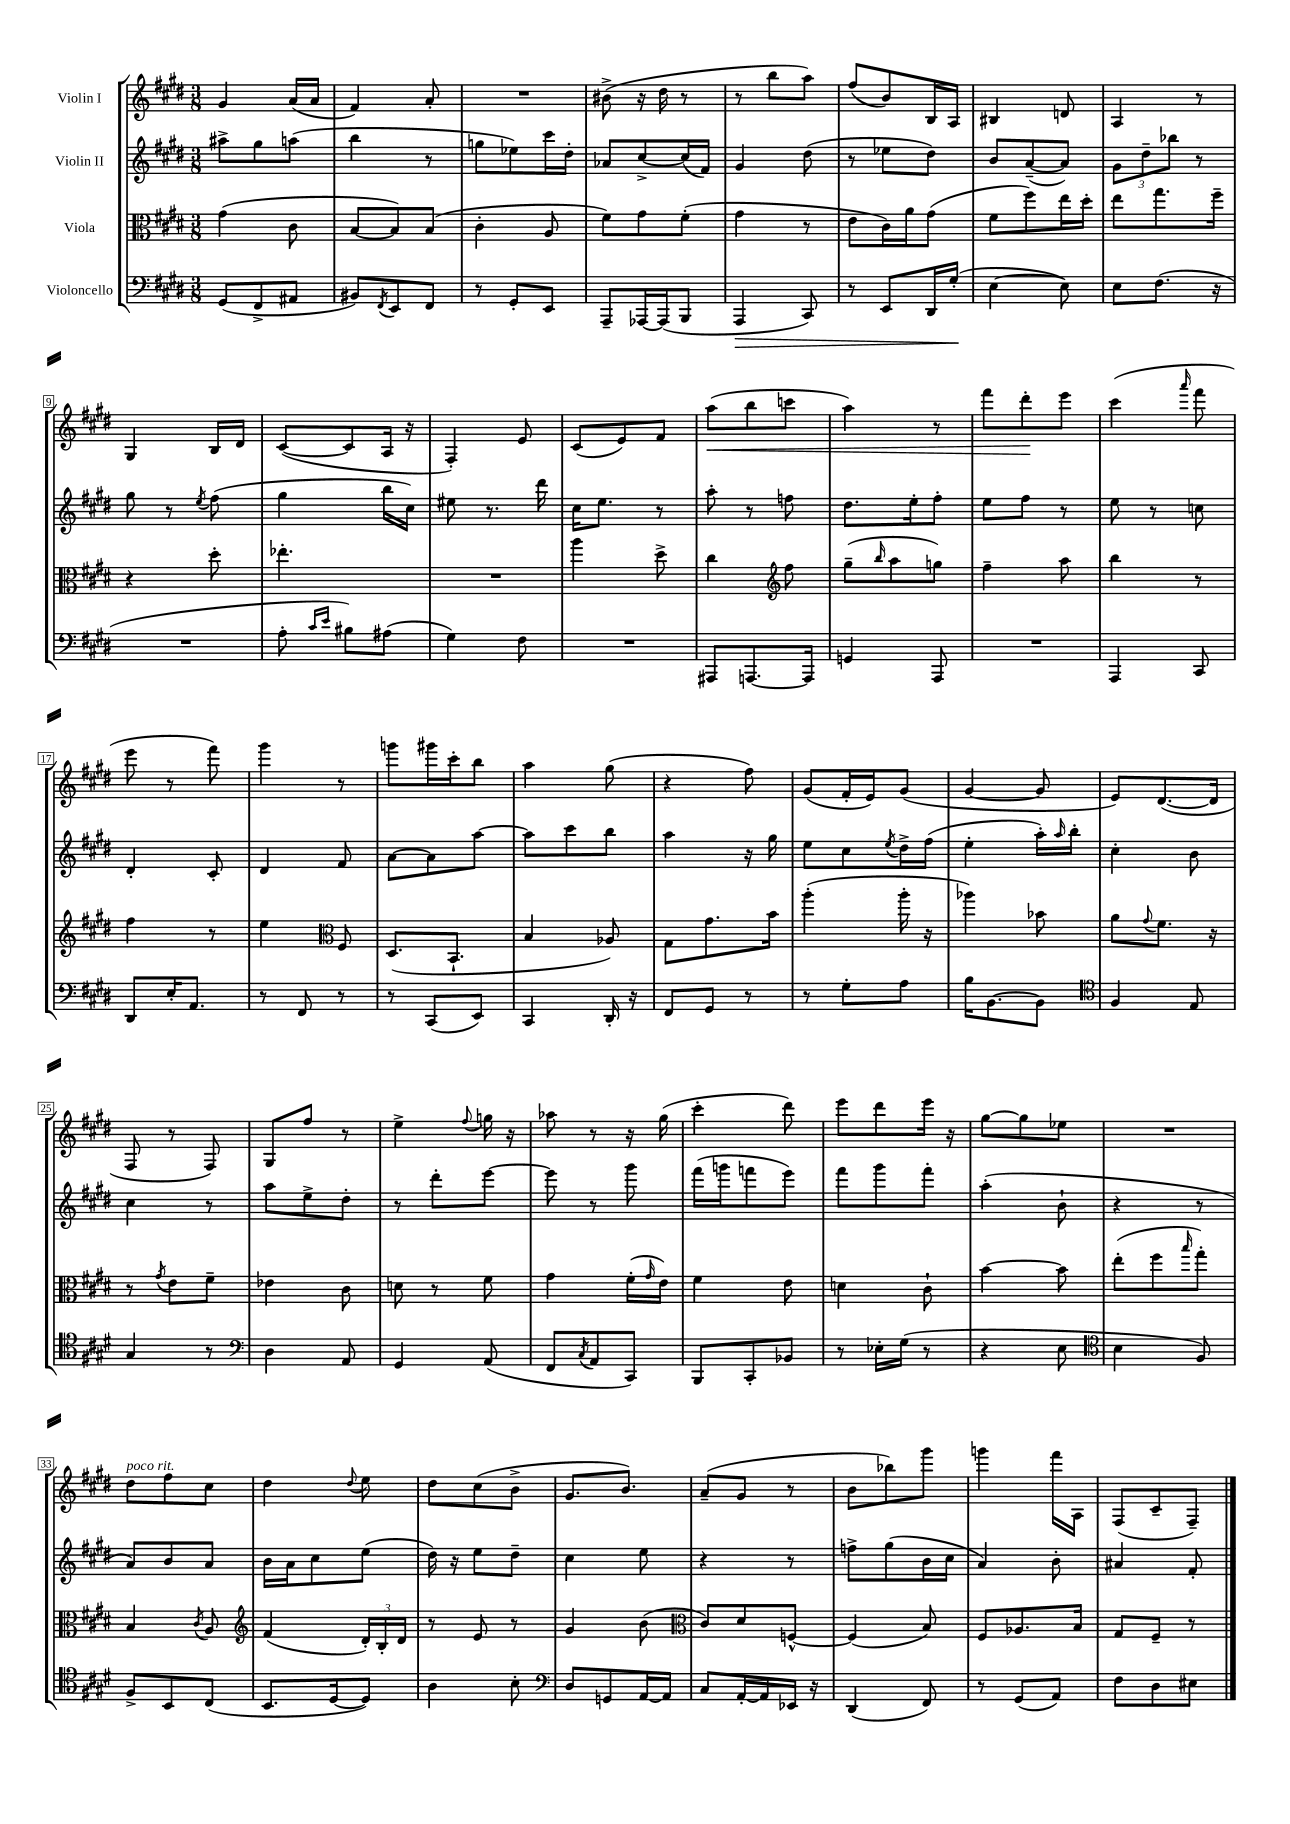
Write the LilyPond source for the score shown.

<<
\new StaffGroup <<
\new Staff = "s0" \with { instrumentName = "Violin I" } {
    \clef treble \key e \major \numericTimeSignature \time 3/8
    gis'4 a'16( a'16 |
    fis'4) a'8-. |
    R4. |
    bis'8->( r16 dis''16 r8 |
    r8 b''8 a''8) |
    fis''8( b'8) b16 a16 |
    bis4 d'8 |
    a4 r8 |
    gis4 b16 dis'16 |
    cis'8~( cis'8 a16 r16 |
    fis4-.) e'8 |
    cis'8( e'8) fis'8 |
    a''8\<( b''8 c'''8 |
    a''4) r8 |
    fis'''8 dis'''8-.\! e'''8 |
    cis'''4( \grace { a'''16 } fis'''8 |
    e'''8 r8 fis'''8) |
    gis'''4 r8 |
    g'''8 gis'''16 cis'''16-. b''8 |
    a''4 gis''8( |
    r4 fis''8) |
    gis'8( fis'16-. e'16) gis'8( |
    gis'4~ gis'8 |
    e'8) dis'8.~( dis'16 |
    fis8 r8 fis8) |
    gis8 fis''8 r8 |
    e''4-> \appoggiatura { fis''8 } g''16 r16 |
    aes''8 r8 r16 gis''16( |
    cis'''4-. dis'''8) |
    e'''8 dis'''8 e'''16 r16 |
    gis''8~ gis''8 ees''8 |
    R4. |
    dis''8^\markup { \italic "poco rit." } fis''8 cis''8 |
    dis''4 \appoggiatura { dis''8 } e''8 |
    dis''8 cis''8( b'8-> |
    gis'8. b'8.) |
    a'8--( gis'8 r8 |
    b'8 bes''8) gis'''8 |
    g'''4 fis'''16 a16 |
    fis8( cis'8-- fis8--) \bar "|." |
}
\new Staff = "s1" \with { instrumentName = "Violin II" } {
    \clef treble \key e \major \numericTimeSignature \time 3/8
    ais''8-> gis''8 a''8( |
    b''4 r8 |
    g''8 ees''8) cis'''16 dis''16-. |
    aes'8 cis''8~-> cis''16( fis'16) |
    gis'4 dis''8( |
    r8 ees''8 dis''8) |
    b'8 a'8~--( a'8) |
    \tuplet 3/2 { gis'8 dis''8-- bes''8 } r8 |
    gis''8 r8 \acciaccatura { e''8 } fis''8( |
    gis''4 b''16 cis''16) |
    eis''8 r8. dis'''16 |
    cis''16 e''8. r8 |
    a''8-. r8 f''8 |
    dis''8. e''16-. fis''8-. |
    e''8 fis''8 r8 |
    e''8 r8 c''8 |
    dis'4-. cis'8-. |
    dis'4 fis'8 |
    a'8~ a'8 a''8~ |
    a''8 cis'''8 b''8 |
    a''4 r16 gis''16 |
    e''8 cis''8 \acciaccatura { e''8 } dis''16-> fis''16( |
    e''4-. a''16-.) \grace { a''16 } b''16-. |
    cis''4-. b'8 |
    cis''4 r8 |
    a''8 e''8-> dis''8-. |
    r8 dis'''8-. e'''8~ |
    e'''8 r8 gis'''8 |
    fis'''16( g'''16 f'''8 e'''8) |
    fis'''8 gis'''8 fis'''8-. |
    a''4-.( b'8-! |
    r4 r8 |
    a'8) b'8 a'8 |
    b'16 a'16 cis''8 e''8( |
    dis''16) r16 e''8 dis''8-- |
    cis''4 e''8 |
    r4 r8 |
    f''8-> gis''8( b'16 cis''16 |
    a'4) b'8-. |
    ais'4 fis'8-. \bar "|." |
}
\new Staff = "s2" \with { instrumentName = "Viola" } {
    \clef alto \key e \major \numericTimeSignature \time 3/8
    gis'4( cis'8 |
    b8~ b8) b8( |
    cis'4-. a8 |
    fis'8) gis'8 fis'8-.( |
    gis'4 r8 |
    e'8 cis'16) a'16 gis'8( |
    fis'8 fis''8) e''16 dis''16-. |
    e''8 gis''8. fis''16-- |
    r4 dis''8-. |
    ees''4.-. |
    R4. |
    a''4 dis''8-> |
    cis''4 \clef treble fis''8 |
    gis''8--( \grace { b''16 } a''8 g''8) |
    fis''4-- a''8 |
    b''4 r8 |
    fis''4 r8 |
    e''4 \clef alto fis8 |
    dis8.( b,8.-! |
    b4 aes8) |
    gis8 gis'8. b'16 |
    a''4-.( a''16-. r16 |
    aes''4) bes'8 |
    a'8 \appoggiatura { gis'8 } fis'8. r16 |
    r8 \acciaccatura { gis'8 } e'8 fis'8-- |
    ees'4 cis'8 |
    d'8 r8 fis'8 |
    gis'4 fis'16-.( \grace { gis'16 } e'16) |
    fis'4 e'8 |
    d'4 cis'8-! |
    b'4~ b'8 |
    e''8-.( fis''8 \grace { b''16 } gis''8-.) |
    b4 \acciaccatura { cis'8 } a8 |
    \clef treble fis'4( \tuplet 3/2 { dis'16-.) b16-. dis'16 } |
    r8 e'8 r8 |
    gis'4 b'8( |
    \clef alto cis'8) dis'8 f8~-^ |
    f4( b8) |
    fis8 aes8. b16 |
    gis8 fis8-- r8 \bar "|." |
}
\new Staff = "s3" \with { instrumentName = "Violoncello" } {
    \clef bass \key e \major \numericTimeSignature \time 3/8
    gis,8( fis,8-> ais,8 |
    bis,8) \acciaccatura { fis,8 } e,8 fis,8 |
    r8 gis,8-. e,8 |
    a,,8-- aes,,16~ aes,,16( b,,8 |
    a,,4\> cis,8) |
    r8 e,8 dis,16 gis16-.\!( |
    e4~ e8) |
    e8 fis8.( r16 |
    R4. |
    a8-. \grace { cis'16 e'16 } bis8) ais8( |
    gis4) fis8 |
    R4. |
    ais,,8 a,,8.~ a,,16 |
    g,4 a,,8 |
    R4. |
    a,,4 cis,8 |
    dis,8 e16-. a,8. |
    r8 fis,8 r8 |
    r8 cis,8( e,8) |
    cis,4 dis,16-. r16 |
    fis,8 gis,8 r8 |
    r8 gis8-. a8 |
    b16 b,8.~ b,8 |
    \clef tenor fis4 e8 |
    gis4 r8 |
    \clef bass dis4 a,8 |
    gis,4 a,8( |
    fis,8 \acciaccatura { cis8 } a,8 cis,8) |
    b,,8 cis,8-. bes,8 |
    r8 ees16-. gis16( r8 |
    r4 e8 |
    \clef tenor b4 fis8) |
    fis8-> b,8 cis8( |
    b,8. dis16~ dis8) |
    a4 b8-. |
    \clef bass dis8 g,8 a,16~ a,16 |
    cis8 a,16~-. a,16 ees,16 r16 |
    dis,4( fis,8) |
    r8 gis,8( a,8) |
    fis8 dis8 eis8 \bar "|." |
}
>>
>>
\layout { \context { \Score \override BarNumber.stencil = #(make-stencil-boxer 0.1 0.3 ly:text-interface::print) } }
